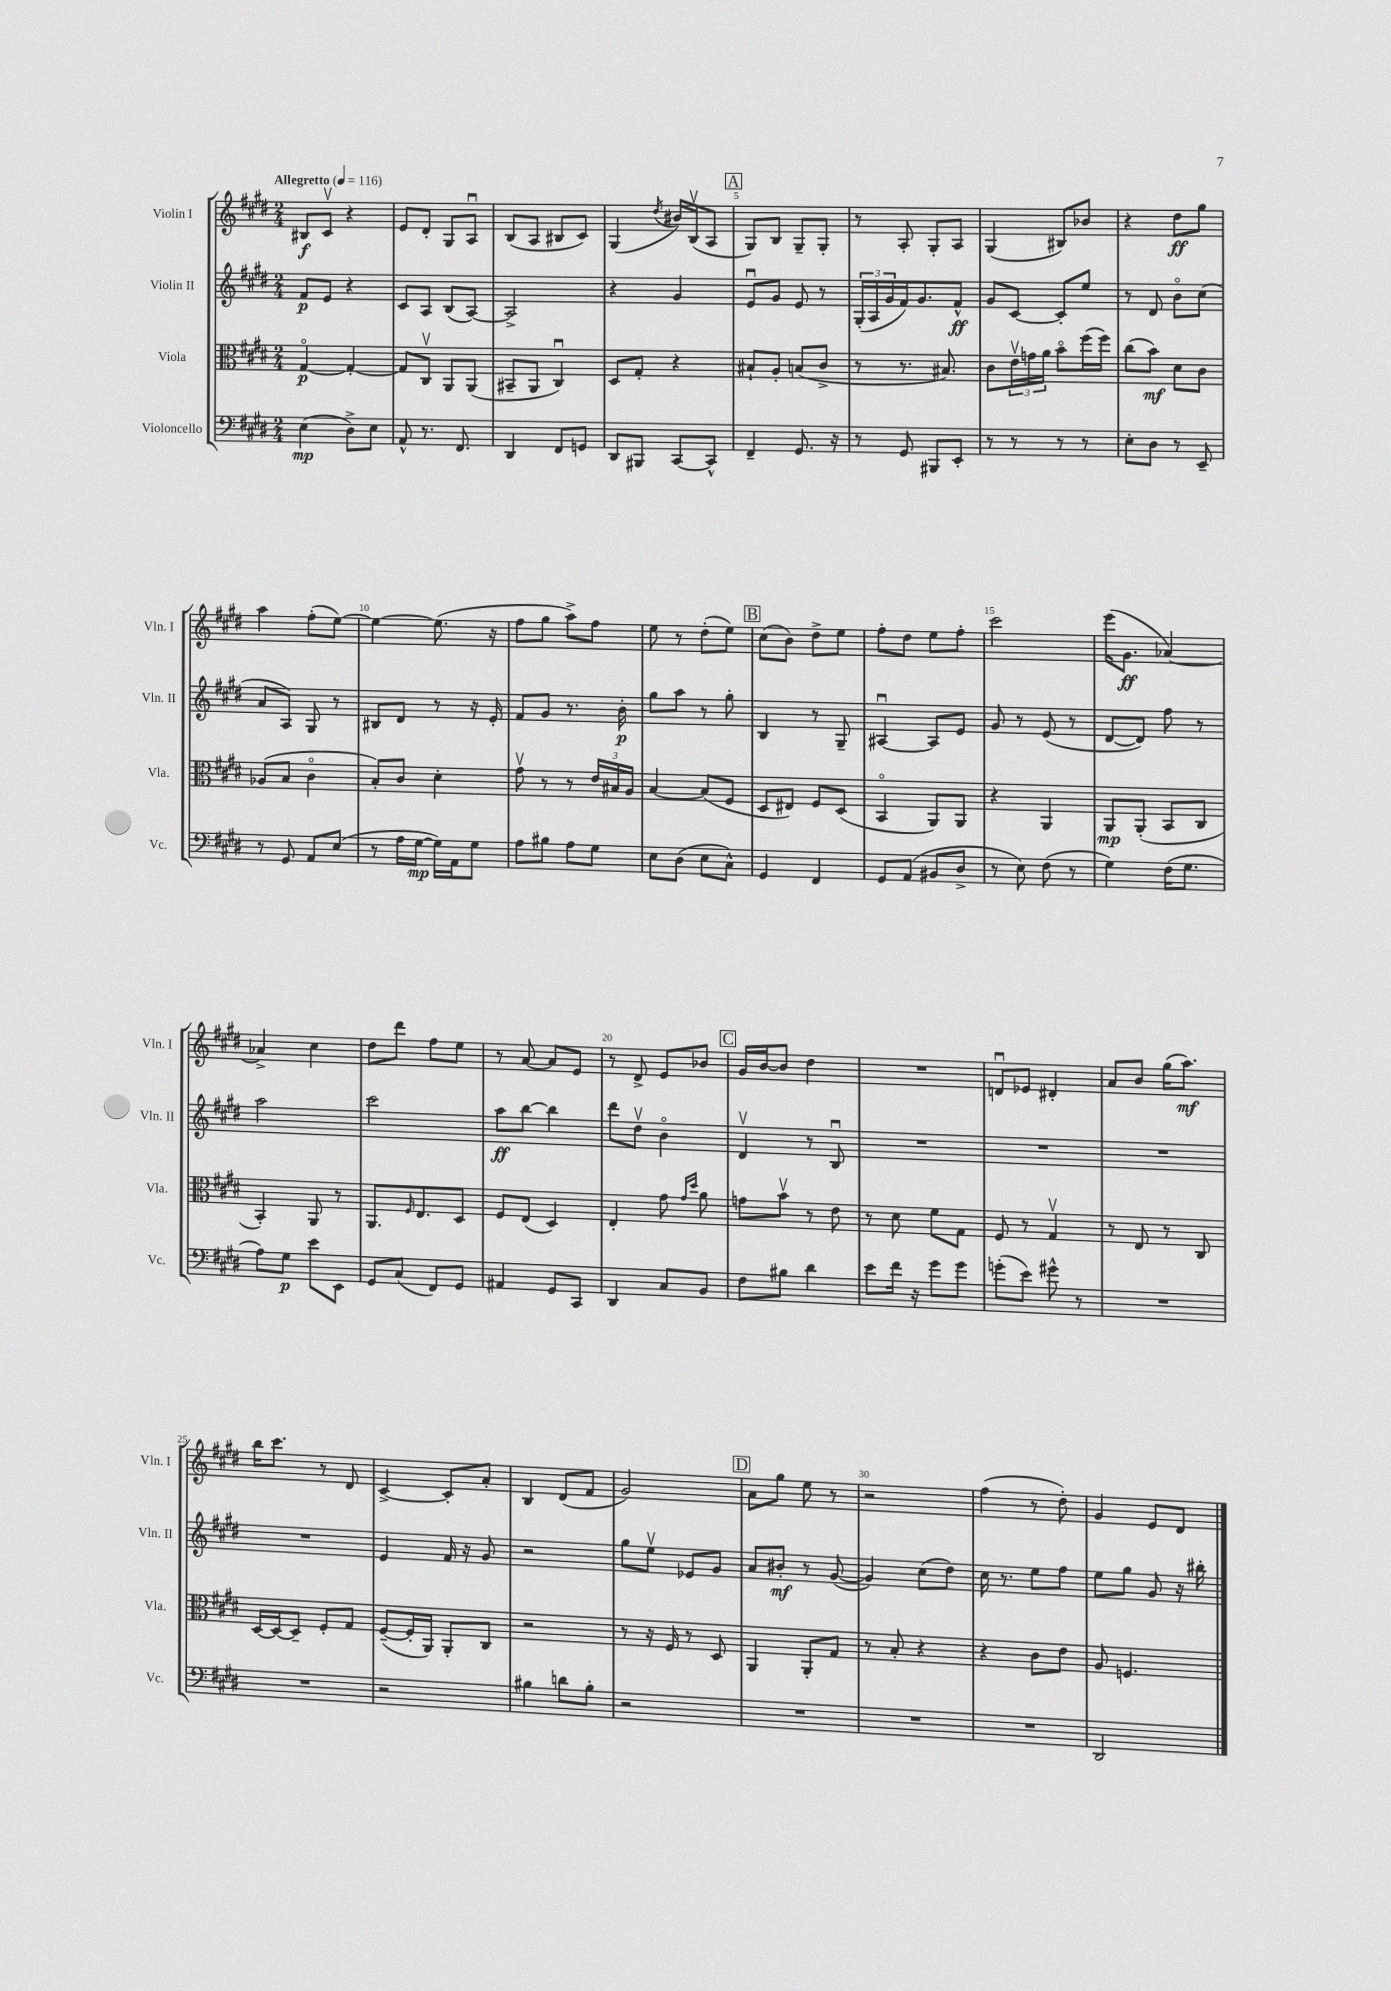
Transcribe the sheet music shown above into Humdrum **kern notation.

**kern	**dynam	**kern	**dynam	**kern	**dynam	**kern	**dynam
*part4	*part4	*part3	*part3	*part2	*part2	*part1	*part1
*staff4	*staff4	*staff3	*staff3	*staff2	*staff2	*staff1	*staff1
*I"Violoncello	*	*I"Viola	*	*I"Violin II	*	*I"Violin I	*
*I'Vc.	*	*I'Vla.	*	*I'Vln. II	*	*I'Vln. I	*
*clefF4	*	*clefC3	*	*clefG2	*	*clefG2	*
*k[f#c#g#d#]	*	*k[f#c#g#d#]	*	*k[f#c#g#d#]	*	*k[f#c#g#d#]	*
*M2/4	*	*M2/4	*	*M2/4	*	*M2/4	*
*MM116	*	*MM116	*	*MM116	*	*MM116	*
=1	=1	=1	=1	=1	=1	=1	=1
!	!	!	!	!	!	!LO:TX:a:B:t=Allegretto	!
(4E\	mp	[4G#/	p	8f#/L	p	8B#X/L	f
.	.	.	.	8e/J	.	8c#v/J	.
8D#^\L)	.	4G#'/_	.	4r	.	4r	.
8E\J	.	.	.	.	.	.	.
=2	=2	=2	=2	=2	=2	=2	=2
8AA^^/	.	8G#/L]	.	8c#/L	.	8e/L	.
8.r	.	8C#v/J	.	8A/J	.	8d#'/J	.
.	.	8AA/L	.	(8B/L	.	8G#/L	.
8.FF#/	.	.	.	.	.	.	.
.	.	(8AA/J	.	[8A/J)	.	8Au/J	.
=3	=3	=3	=3	=3	=3	=3	=3
4DD#/	.	8BB#X~/L	.	2A^/]	.	(8B/L	.
.	.	8AA/J	.	.	.	8A/J	.
8FF#/L	.	4C#u/)	.	.	.	8B#X/L	.
8GGn/J	.	.	.	.	.	8c#/J)	.
=4	=4	=4	=4	=4	=4	=4	=4
8DD#/L	.	8D#/L	.	4r	.	(4G#/	.
8BBB#X/J	.	8G#'/J	.	.	.	.	.
.	.	.	.	.	.	8qdd#/	.
[8CC#/L	.	4r	.	4g#/	.	16b#X/LL)	.
.	.	.	.	.	.	(16Bv/J	.
8CC#^^/J]	.	.	.	.	.	8A/J	.
!!LO:REH:place=s1:t=A
=5	=5	=5	=5	=5	=5	=5	=5
4FF#~/	.	8B#X`/L	.	8eu/L	.	8G#/L)	.
.	.	8A'/J	.	8g#/J	.	8B/J	.
8.GG#/	.	(8Bn/L	.	8e/	.	8G#~/L	.
.	.	8c#^/J	.	8r	.	8G#'/J	.
16r	.	.	.	.	.	.	.
=6	=6	=6	=6	=6	=6	=6	=6
8r	.	8r	.	(24G#'/LL	.	8r	.
.	.	.	.	24A/	.	.	.
.	.	.	.	24g#/	.	.	.
8GG#/	.	8.r	.	16f#/J)	.	8A'/	.
.	.	.	.	8.g#/	.	.	.
8BBB#X/L	.	.	.	.	.	8G#'/L	.
.	.	8.B#X/)	.	.	.	.	.
8EE'/J	.	.	.	8f#^^/J	ff	8A/J	.
=7	=7	=7	=7	=7	=7	=7	=7
8r	.	8c#\L	.	8g#/L	.	(4G#/	.
8r	.	24ev\L	.	[8c#/J	.	.	.
.	.	24gn\	.	.	.	.	.
.	.	24a\JJ	.	.	.	.	.
8r	.	8b\L	.	8c#'/L]	.	8B#X/L)	.
8r	.	(16ff#\L	.	8ee/J	.	8b-X/J	.
.	.	16ff#\JJ)	.	.	.	.	.
=8	=8	=8	=8	=8	=8	=8	=8
8E'\L	.	(8cc#\L	.	8r	.	4r	.
8D#\J	.	8b\J)	mf	8d#/	.	.	.
8r	.	8d#\L	.	8b\L	.	8dd#\L	ff
8EE~/	.	8c#\J	.	(8cc#\J	.	8gg#\J	.
!!LO:LB:g=z
=9	=9	=9	=9	=9	=9	=9	=9
8r	.	(8A-X/L	.	8a/L	.	4aa\	.
8GG#/	.	8B/J	.	8A/J)	.	.	.
8AA/L	.	4c#\	.	8G#/	.	(8ff#'\L	.
(8E/J	.	.	.	8r	.	[8ee\J)	.
=10	=10	=10	=10	=10	=10	=10	=10
8r	.	8B'/L)	.	8B#X/L	.	4ee\_	.
16A\LL	.	8c#/J	.	8d#/J	.	.	.
[16G#\JJ	mp	.	.	.	.	.	.
16G#\LL])	.	4d#'\	.	8r	.	(8.ee\]	.
16AA\J	.	.	.	.	.	.	.
8G#\J	.	.	.	16r	.	.	.
.	.	.	.	16e'/	.	16r	.
=11	=11	=11	=11	=11	=11	=11	=11
8A\L	.	8g#v\	.	8f#/L	.	8ff#\L	.
8B#X\J	.	8r	.	8g#/J	.	8gg#\J	.
8A\L	.	8r	.	8.r	.	8aa^\L)	.
8G#\J	.	24e/LL	.	.	.	8ff#\J	.
.	.	24B#X/	.	.	.	.	.
.	.	.	.	16b'\	p	.	.
.	.	24A/JJ	.	.	.	.	.
=12	=12	=12	=12	=12	=12	=12	=12
8E\L	.	[4B/	.	8gg#\L	.	8ee\	.
(8D#\J	.	.	.	8aa\J	.	8r	.
8E\L	.	(8B/L]	.	8r	.	(8dd#'\L	.
8C#^^\J)	.	8F#/J	.	8gg#'\	.	8ee\J)	.
!!LO:REH:place=s1:t=B
=13	=13	=13	=13	=13	=13	=13	=13
4GG#/	.	8D#/L	.	4B/	.	(8cc#\L	.
.	.	8E#X/J)	.	.	.	8b\J)	.
4FF#/	.	8F#/L	.	8r	.	8dd#^\L	.
.	.	(8D#/J	.	8G#~/	.	8ee\J	.
=14	=14	=14	=14	=14	=14	=14	=14
8GG#/L	.	4BB/	.	[4A#Xu/	.	8ff#'\L	.
(8AA/J	.	.	.	.	.	8dd#\J	.
8BB#X/L	.	8AA/L)	.	8A#/L]	.	8ee\L	.
8D#^/J	.	8AA/J	.	8e/J	.	8ff#'\J	.
=15	=15	=15	=15	=15	=15	=15	=15
8r	.	4r	.	8g#/	.	2ccc#\	.
8E\)	.	.	.	8r	.	.	.
(8F#\	.	4AA/	.	(8e/	.	.	.
8r	.	.	.	8r	.	.	.
=16	=16	=16	=16	=16	=16	=16	=16
4G#\)	.	8AA/L	mp	[8d#/L	.	(16eee\KL	.
.	.	.	.	.	.	8.g#\J	ff
.	.	(8AA'/J	.	8d#/J])	.	.	.
(16F#\KL	.	8BB/L	.	8ff#\	.	[4a-X/)	.
8.G#\J	.	.	.	.	.	.	.
.	.	8C#/J	.	8r	.	.	.
!!LO:LB:g=z
=17	=17	=17	=17	=17	=17	=17	=17
8A\L)	.	4BB'/)	.	2aa\	.	4a-X^/]	.
8G#\J	p	.	.	.	.	.	.
8e\L	.	8AA/	.	.	.	4cc#\	.
8EE\J	.	8r	.	.	.	.	.
=18	=18	=18	=18	=18	=18	=18	=18
8GG#/L	.	8.AA/L	.	2ccc#\	.	8dd#\L	.
(8C#/J	.	.	.	.	.	8ddd#\J	.
.	.	16qqF#/	.	.	.	.	.
.	.	8.E/	.	.	.	.	.
8FF#/L)	.	.	.	.	.	8ff#\L	.
8GG#/J	.	8D#/J	.	.	.	8ee\J	.
=19	=19	=19	=19	=19	=19	=19	=19
4AA#X/	.	8F#/L	.	8aa\L	ff	8r	.
.	.	(8E/J	.	[8bb\J	.	[8a/	.
8GG#/L	.	4D#/)	.	4bb\]	.	8a/L]	.
8CC#/J	.	.	.	.	.	8e/J	.
=20	=20	=20	=20	=20	=20	=20	=20
4DD#/	.	4E'/	.	8ddd#\L	.	8r	.
.	.	.	.	8dd#v\J	.	8d#^/	.
8C#/L	.	8g#\	.	4b\	.	8e/L	.
.	.	16qqg#/LL	.	.	.	.	.
.	.	16qqdd#/JJ	.	.	.	.	.
8BB/J	.	8a\	.	.	.	8b-X/J	.
!!LO:REH:place=s1:t=C
=21	=21	=21	=21	=21	=21	=21	=21
8F#\L	.	8gn\L	.	4d#v/	.	16g#/LL	.
.	.	.	.	.	.	[16b/J	.
8B#X\J	.	8bv\J	.	.	.	8b/J]	.
4d#\	.	8r	.	8r	.	4dd#\	.
.	.	8e\	.	8Bu/	.	.	.
=22	=22	=22	=22	=22	=22	=22	=22
8e\L	.	8r	.	2r	.	2r	.
16f#\Jk	.	8d#\	.	.	.	.	.
16r	.	.	.	.	.	.	.
8g#\L	.	8f#\L	.	.	.	.	.
8g#\J	.	8G#\J	.	.	.	.	.
=23	=23	=23	=23	=23	=23	=23	=23
(8gn'\L	.	8F#/	.	2r	.	8dnu/L	.
8e\J)	.	8r	.	.	.	8e-X/J	.
8g#X^^\	.	4G#v/	.	.	.	4d#X'/	.
8r	.	.	.	.	.	.	.
=24	=24	=24	=24	=24	=24	=24	=24
2r	.	8r	.	2r	.	8a/L	.
.	.	8E/	.	.	.	8b/J	.
.	.	8r	.	.	.	(16gg#\KL	.
.	.	.	.	.	.	8.aa\J)	mf
.	.	8C#/	.	.	.	.	.
!!LO:LB:g=z
=25	=25	=25	=25	=25	=25	=25	=25
2r	.	[16D#/LL	.	2r	.	16bb\KL	.
.	.	16D#/J_	.	.	.	8.ccc#\J	.
.	.	8D#~/J]	.	.	.	.	.
.	.	8F#'/L	.	.	.	8r	.
.	.	8G#/J	.	.	.	8d#/	.
=26	=26	=26	=26	=26	=26	=26	=26
2r	.	([8F#~/L	.	4e/	.	[4c#^/	.
.	.	16F#'/L]	.	.	.	.	.
.	.	16AA/JJ)	.	.	.	.	.
.	.	8AA'/L	.	16f#/	.	8c#'/L]	.
.	.	.	.	16r	.	.	.
.	.	8C#/J	.	8g#/	.	8a'/J	.
=27	=27	=27	=27	=27	=27	=27	=27
4B#X\	.	2r	.	2r	.	4B/	.
8dn\L	.	.	.	.	.	(8d#/L	.
8B#'\J	.	.	.	.	.	8f#/J	.
=28	=28	=28	=28	=28	=28	=28	=28
2r	.	8r	.	8gg#\L	.	2g#/)	.
.	.	16r	.	8eev\J	.	.	.
.	.	16F#/	.	.	.	.	.
.	.	8r	.	8e-X/L	.	.	.
.	.	8D#/	.	8g#/J	.	.	.
!!LO:REH:place=s1:t=D
=29	=29	=29	=29	=29	=29	=29	=29
2r	.	4AA/	.	8a/L	.	8a\L	.
.	.	.	.	8b#X'/J	mf	8gg#\J	.
.	.	8AA'/L	.	8r	.	8ee\	.
.	.	8G#/J	.	([8g#/	.	8r	.
=30	=30	=30	=30	=30	=30	=30	=30
2r	.	8r	.	4g#/])	.	2r	.
.	.	8B'/	.	.	.	.	.
.	.	4r	.	(8cc#\L	.	.	.
.	.	.	.	8dd#\J)	.	.	.
=31	=31	=31	=31	=31	=31	=31	=31
2r	.	4r	.	16cc#\	.	(4ff#\	.
.	.	.	.	8.r	.	.	.
.	.	8c#\L	.	8ee\L	.	8r	.
.	.	8e\J	.	8ff#\J	.	8dd#'\)	.
=32	=32	=32	=32	=32	=32	=32	=32
2DD#/	.	8A/	.	8ee\L	.	4g#/	.
.	.	4.Fn/	.	8gg#\J	.	.	.
.	.	.	.	8g#/	.	8e/L	.
.	.	.	.	16r	.	8d#/J	.
.	.	.	.	16bb#X'\	.	.	.
==	==	==	==	==	==	==	==
*-	*-	*-	*-	*-	*-	*-	*-
